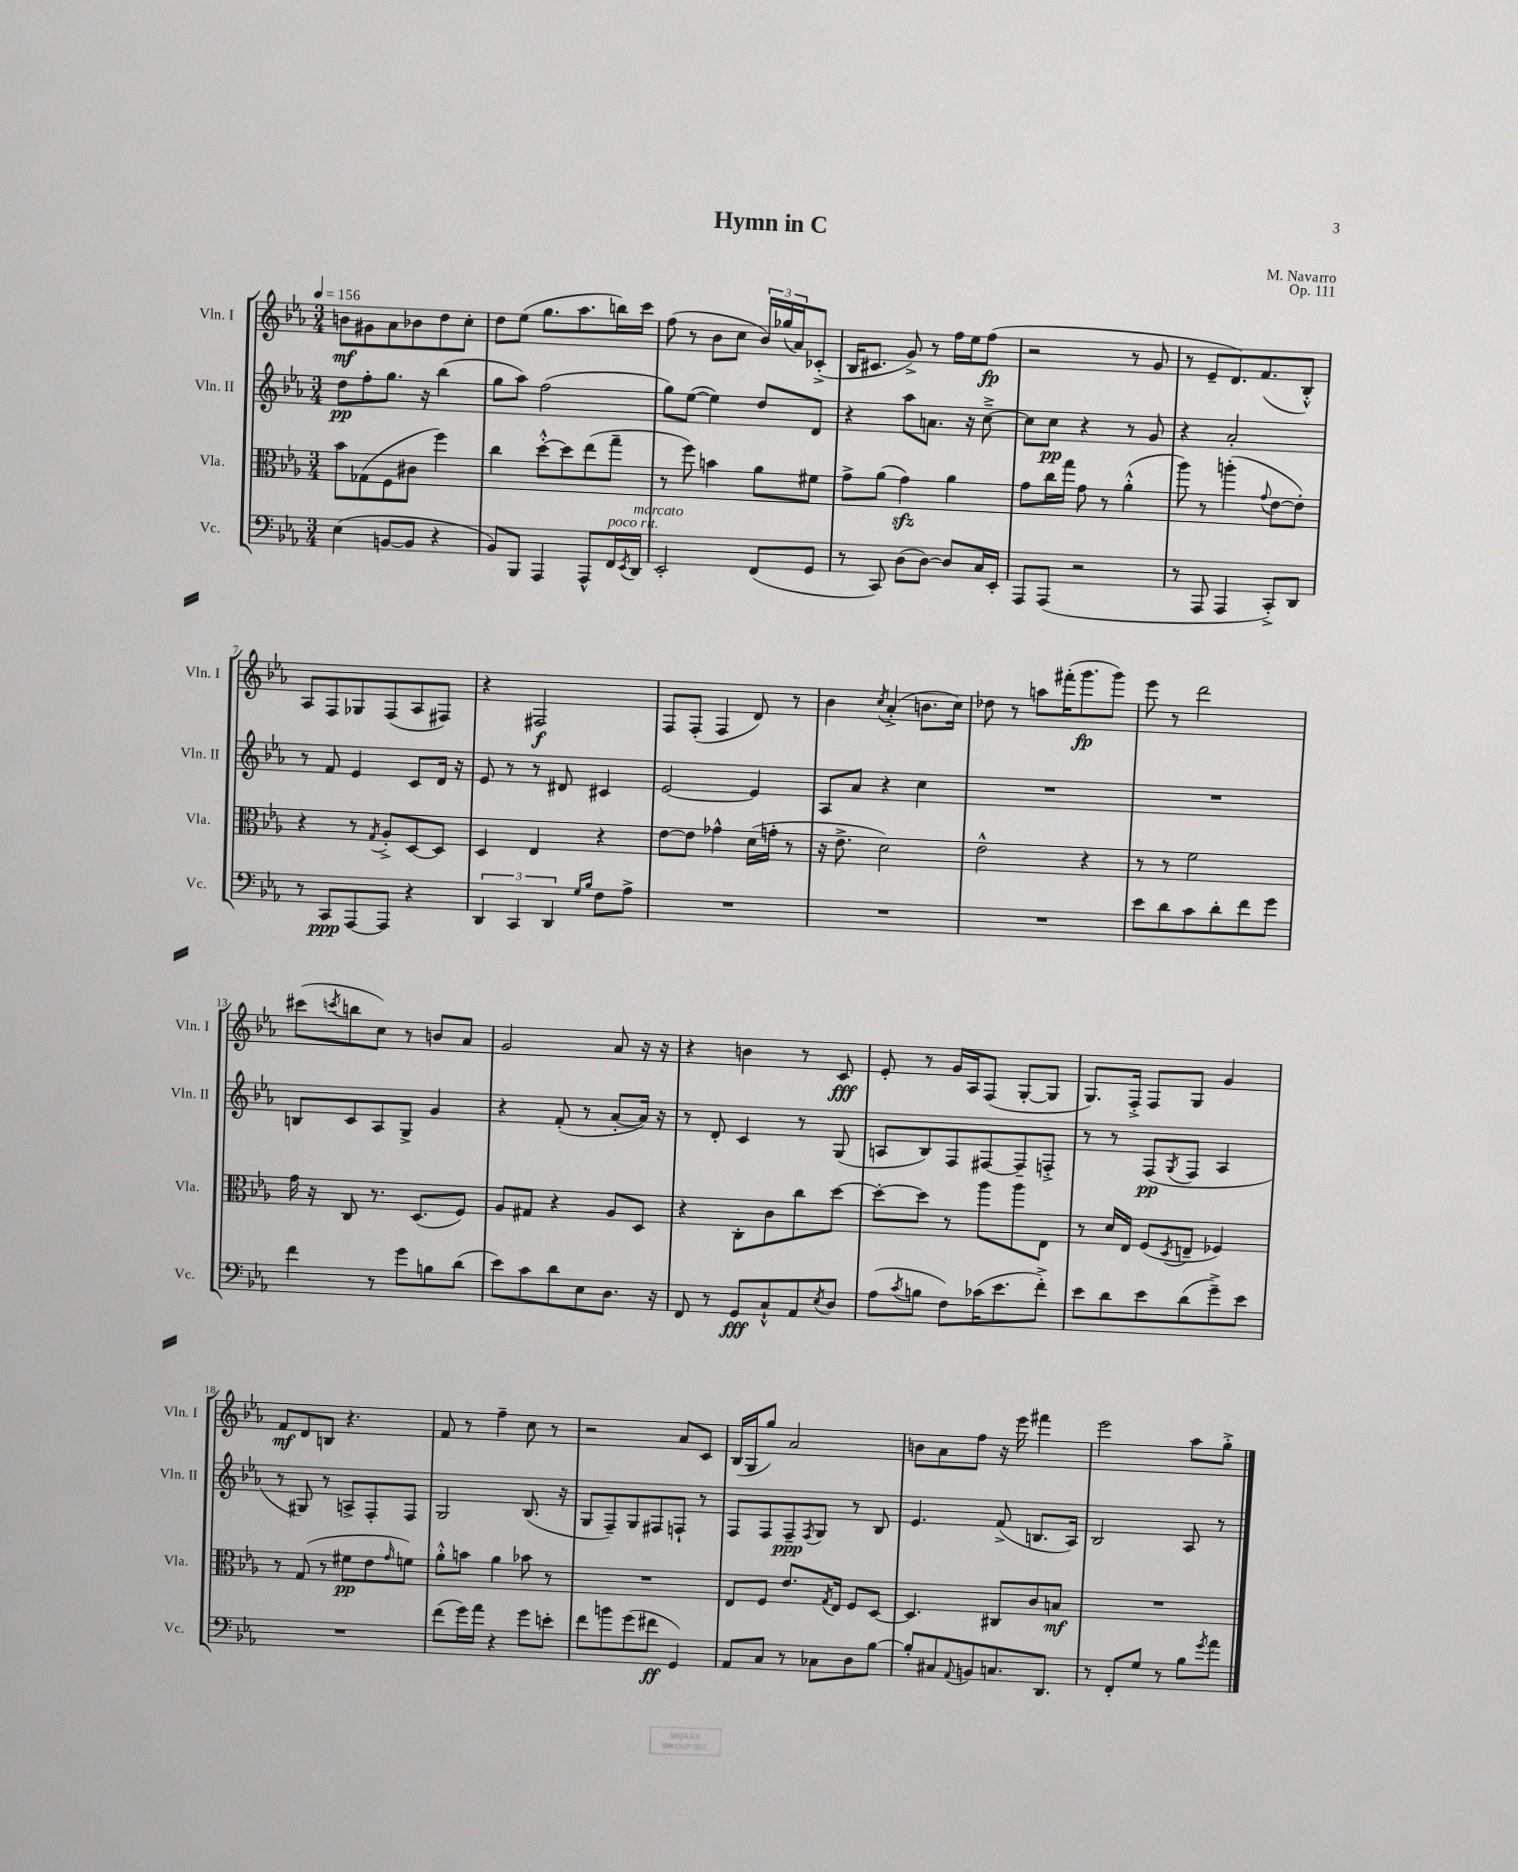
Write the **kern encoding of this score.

**kern	**dynam	**kern	**dynam	**kern	**dynam	**kern	**dynam
*part4	*part4	*part3	*part3	*part2	*part2	*part1	*part1
*staff4	*staff4	*staff3	*staff3	*staff2	*staff2	*staff1	*staff1
*I"Vc.	*	*I"Vla.	*	*I"Vln. II	*	*I"Vln. I	*
*I'Vc.	*	*I'Vla.	*	*I'Vln. II	*	*I'Vln. I	*
*clefF4	*	*clefC3	*	*clefG2	*	*clefG2	*
*k[b-e-a-]	*	*k[b-e-a-]	*	*k[b-e-a-]	*	*k[b-e-a-]	*
*M3/4	*	*M3/4	*	*M3/4	*	*M3/4	*
*MM156	*	*MM156	*	*MM156	*	*MM156	*
=1	=1	=1	=1	=1	=1	=1	=1
(4E-\	.	8b-\L	.	8dd\L	pp	8bn\L	mf
.	.	(8G-X\	.	8ff'\	.	8g#X\	.
[8BBn/L	.	8F\	.	8.gg\J	.	8a-\	.
8BB/J]	.	8c#X\J	.	.	.	8b-X\	.
.	.	.	.	16r	.	.	.
4r	.	4ff\)	.	(4bb-\	.	8dd\	.
.	.	.	.	.	.	8cc'\J	.
=2	=2	=2	=2	=2	=2	=2	=2
8BB-/L)	.	4cc\	.	8gg\L	.	8dd\L	.
8BBB-/J	.	.	.	8aa-\J)	.	(8ee-\J	.
4AAA-/	.	[8dd'^^\L	.	(2ff\	.	8.gg\L	.
.	.	8dd\]	.	.	.	.	.
.	.	.	.	.	.	8.aa-\	.
8AAA-^^/L	.	(8ee-\	.	.	.	.	.
!LO:TX:a:i:t=poco rit.	!	!	!	!	!	!	!
16FF/L	.	8gg~\J	.	.	.	16bbn\L)	.
8qEE-/	.	.	.	.	.	.	.
!LO:TX:a:i:t=marcato	!	!	!	!	!	!	!
16DD/JJ	.	.	.	.	.	16ccc\JJ	.
=3	=3	=3	=3	=3	=3	=3	=3
2EE-'/	.	8r	.	8gg\L)	.	(8ff\	.
.	.	8ff\)	.	([8ee-\J	.	8r	.
.	.	4bn\	.	4ee-\])	.	8b-\L	.
.	.	.	.	.	.	8cc\J	.
(8FF/L	.	8a-\L	.	8dd/L	.	24b-/LL)	.
.	.	.	.	.	.	(24gg-X/	.
.	.	.	.	.	.	24a-/J)	.
8GG/J	.	8f#X\J	.	8d/J	.	(8c-X'^/J	.
=4	=4	=4	=4	=4	=4	=4	=4
8r	.	8g^\L	.	4r	.	16B-/KL	.
.	.	.	.	.	.	8.c#X/J	.
8CC/)	.	(8a-\J	.	.	.	.	.
(8D\L	.	4gzz\)	.	8aa-\L	.	8g^/)	.
[8D\J)	.	.	.	8.an\J	.	8r	.
8D/L]	.	4a-\	.	.	.	16ff\LL	.
.	.	.	.	16r	.	16ee-\J	.
16C/L	.	.	.	[8cc~^\	.	(8ff\J	fp
16EE-'/JJ	.	.	.	.	.	.	.
=5	=5	=5	=5	=5	=5	=5	=5
8AAA-/L	.	8g\L	.	8cc\L]	.	2r	.
(8AAA-/J	.	16cc\L	.	8cc\J	pp	.	.
.	.	16gg\JJ	.	.	.	.	.
2r	.	8g\	.	4r	.	.	.
.	.	8r	.	.	.	.	.
.	.	(4a-'^^\	.	8r	.	8r	.
.	.	.	.	8g/	.	8g/	.
=6	=6	=6	=6	=6	=6	=6	=6
8r	.	8aa-\)	.	4r	.	8r	.
8AAA-/	.	8r	.	.	.	8e-~/L	.
4AAA-/	.	(4aan'\	.	2a-'/	.	8.d/)	.
.	.	.	.	.	.	(8.f/	.
.	.	8qqg/	.	.	.	.	.
8CC'^/L)	.	[8e-\L	.	.	.	.	.
8DD/J	.	8e-'\J])	.	.	.	8B-'^^/J)	.
!!LO:LB:g=z
=7	=7	=7	=7	=7	=7	=7	=7
8r	.	4r	.	8r	.	8A-/L	.
8CC/L	ppp	.	.	8f/	.	8F/	.
[8AAA-/	.	8r	.	4e-/	.	8G-X/	.
.	.	8qG/	.	.	.	.	.
8AAA-/J]	.	8A-'^/L	.	.	.	(8F/	.
4r	.	[8D/	.	8c/L	.	8A-/	.
.	.	8D/J]	.	16d/Jk	.	8F#X/J)	.
.	.	.	.	16r	.	.	.
=8	=8	=8	=8	=8	=8	=8	=8
6DD/	.	4D/	.	8e-/	.	4r	.
.	.	.	.	8r	.	.	.
6CC/	.	.	.	.	.	.	.
.	.	4E-/	.	8r	.	2F#X/	f
6DD/	.	.	.	.	.	.	.
.	.	.	.	8d#X/	.	.	.
16qqG/LL	.	.	.	.	.	.	.
16qqB-/JJ	.	.	.	.	.	.	.
8F\L	.	4r	.	4c#X/	.	.	.
8A-^\J	.	.	.	.	.	.	.
=9	=9	=9	=9	=9	=9	=9	=9
2.r	.	[8e-\L	.	[2e-/	.	8F/L	.
.	.	8e-\J]	.	.	.	(8F'/J	.
.	.	4g-X^^\	.	.	.	4F/	.
.	.	(16d\LL	.	4e-/]	.	8d/)	.
.	.	16gn'\JJ	.	.	.	.	.
.	.	8r	.	.	.	8r	.
=10	=10	=10	=10	=10	=10	=10	=10
2.r	.	16r	.	8A-/L	.	4b-\	.
.	.	8.e-^\	.	.	.	.	.
.	.	.	.	8a-/J	.	.	.
.	.	.	.	.	.	8qcc/	.
.	.	2d\)	.	4r	.	(4a-'^/	.
.	.	.	.	4cc\	.	8.bn\L	.
.	.	.	.	.	.	16cc\Jk)	.
=11	=11	=11	=11	=11	=11	=11	=11
2.r	.	2e-^^\	.	2.r	.	8dd-X\	.
.	.	.	.	.	.	8r	.
.	.	.	.	.	.	8aan\L	.
.	.	.	.	.	.	(16fff#X'\K	.
.	.	.	.	.	.	8.ggg\	fp
.	.	4r	.	.	.	.	.
.	.	.	.	.	.	8ggg\J)	.
=12	=12	=12	=12	=12	=12	=12	=12
8e-\L	.	8r	.	2.r	.	8eee-\	.
8d\	.	8r	.	.	.	8r	.
8c\	.	2f\	.	.	.	2ddd\	.
8d'\	.	.	.	.	.	.	.
8f\	.	.	.	.	.	.	.
8g\J	.	.	.	.	.	.	.
!!LO:LB:g=z
=13	=13	=13	=13	=13	=13	=13	=13
4f\	.	16g\	.	8Bn/L	.	(8ccc#X\L	.
.	.	16r	.	.	.	.	.
.	.	.	.	.	.	8qcccn/	.
.	.	8C/	.	8c/	.	8bbn\	.
8r	.	8.r	.	8A-/	.	8cc\J)	.
8g\L	.	.	.	8G^/J	.	8r	.
.	.	(8.D/L	.	.	.	.	.
8Bn\	.	.	.	4g/	.	8bn/L	.
(8d\J	.	8F/J)	.	.	.	8a-/J	.
=14	=14	=14	=14	=14	=14	=14	=14
8e-\L)	.	8A-/L	.	4r	.	2g/	.
8c\	.	8G#X/J	.	.	.	.	.
8d\	.	4r	.	(8f'/	.	.	.
8E-\	.	.	.	8r	.	.	.
8.D\J	.	8A-/L	.	[8a-'/L	.	8a-/	.
.	.	8D/J	.	16a-/Jk])	.	16r	.
16r	.	.	.	16r	.	16r	.
=15	=15	=15	=15	=15	=15	=15	=15
8FF/	.	4r	.	8r	.	4r	.
8r	.	.	.	8d'/	.	.	.
8GG/L	fff	8C'\L	.	4c/	.	4bn\	.
8C`^^/	.	8c\	.	.	.	.	.
8AA-/	.	8cc\	.	8r	.	8r	.
8qE-/	.	.	.	.	.	.	.
8D/J	.	[8dd\J	.	(8G/	.	8c/	fff
=16	=16	=16	=16	=16	=16	=16	=16
(8A-\L	.	8dd'\L_	.	8An/L	.	8e-'/	.
8qc/	.	.	.	.	.	.	.
8Bn\J	.	8dd\J]	.	8B-/)	.	8r	.
8F\L)	.	8r	.	8F/	.	16g/LL	.
.	.	.	.	.	.	16A-/J	.
(16c-X\K	.	8aa-\L	.	[8F#X/	.	(8F/J	.
8.e-\	.	.	.	.	.	.	.
.	.	8aa-\	.	8F#~/]	.	[8G'/L	.
8f'^\J)	.	8E-\J	.	8Fn'^/J	.	8G/J]	.
=17	=17	=17	=17	=17	=17	=17	=17
8e-\L	.	8r	.	8r	.	8.G/L)	.
8d\	.	16d/LL	.	8r	.	.	.
.	.	16E-/JJ	.	.	.	16F'^/Jk	.
8e-\	.	(8F/L	.	(8F/L	pp	8F/L	.
.	.	8qD/	.	8qG/	.	.	.
(8d\	.	8En~/J	.	8F/J	.	8G/J	.
8g~^\)	.	4F-X/)	.	4A-/	.	4g/	.
8e-\J	.	.	.	.	.	.	.
!!LO:LB:g=z
=18	=18	=18	=18	=18	=18	=18	=18
2.r	.	8r	.	8r	.	8f/L	mf
.	.	(8G/	.	8G#X/)	.	8d/	.
.	.	8r	.	8r	.	8Bn/J	.
.	.	8f#X\L	pp	8An^/L	.	4.r	.
.	.	8e-\	.	8F'/	.	.	.
.	.	16qqg/	.	.	.	.	.
.	.	8fn\J)	.	8F/J	.	.	.
=19	=19	=19	=19	=19	=19	=19	=19
(8f\L	.	8a-'^^\L	.	2G/	.	8f/	.
16g\L)	.	8bn\J	.	.	.	8r	.
16a-\JJ	.	.	.	.	.	.	.
4r	.	4a-\	.	.	.	4ff~\	.
8g\L	.	8b-X\	.	(8.B-/	.	8cc\	.
8en'\J	.	8r	.	.	.	8r	.
.	.	.	.	16r	.	.	.
=20	=20	=20	=20	=20	=20	=20	=20
8f\L	.	2.r	.	8G/L	.	2r	.
8bn\	.	.	.	8F~/)	.	.	.
(8g\	.	.	.	8G/	.	.	.
8f#X\J	ff	.	.	8F#X/	.	.	.
4GG/)	.	.	.	8Fn`/J	.	8a-/L	.
.	.	.	.	8r	.	8c/J	.
=21	=21	=21	=21	=21	=21	=21	=21
8AA-/L	.	8E-/L	.	8F/L	.	(16B-/LL	.
.	.	.	.	.	.	16G/J	.
8C/J	.	8F/J	.	8F/	.	8gg/J)	.
8r	.	8.e-/L	.	8F~/	ppp	2a-/	.
.	.	.	.	8qF/	.	.	.
8C-X\L	.	.	.	8G/J	.	.	.
.	.	8qG/	.	.	.	.	.
.	.	16E-/Jk	.	.	.	.	.
8D\	.	8F/L	.	8r	.	.	.
[8B-\J	.	[8D/J	.	8B-/	.	.	.
=22	=22	=22	=22	=22	=22	=22	=22
8B-'/L]	.	4.D/]	.	4.e-/	.	8bn\L	.
8C#X/	.	.	.	.	.	8a-\	.
8qqAA-/	.	.	.	.	.	.	.
8BBn/	.	.	.	.	.	8ff\J	.
8.Cn/	.	8C#X/L	.	(8f^/	.	16r	.
.	.	.	.	.	.	16eee-\	.
.	.	8c/	.	8.Bn/L	.	4fff#X\	.
8.DD/J	.	.	.	.	.	.	.
.	.	8Bn/J	mf	.	.	.	.
.	.	.	.	16A-/Jk)	.	.	.
=23	=23	=23	=23	=23	=23	=23	=23
8r	.	2.r	.	2B-/	.	2eee-\	.
8FF'/L	.	.	.	.	.	.	.
8G/J	.	.	.	.	.	.	.
8r	.	.	.	.	.	.	.
8B-\L	.	.	.	8A-/	.	8aa-\L	.
8qg/	.	.	.	.	.	.	.
8a-\J	.	.	.	8r	.	8gg'^\J	.
==	==	==	==	==	==	==	==
*-	*-	*-	*-	*-	*-	*-	*-
